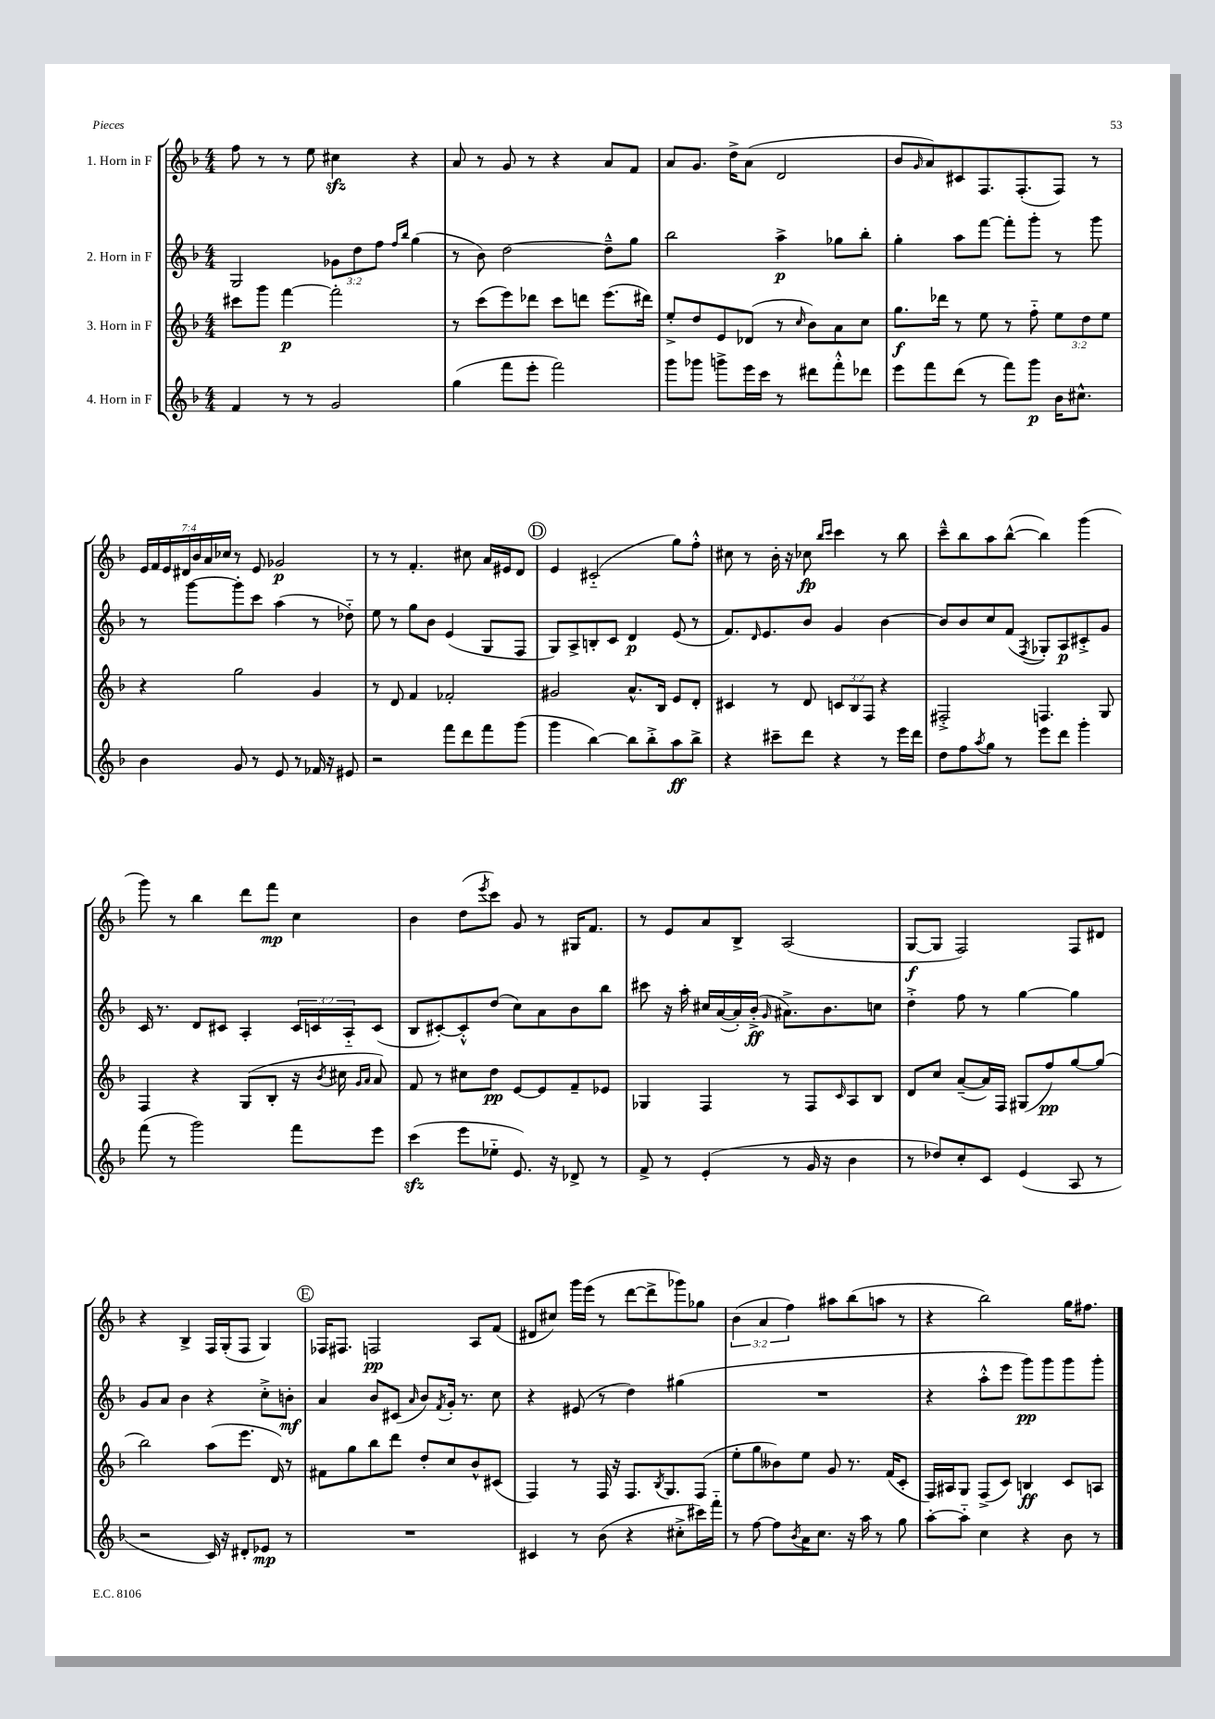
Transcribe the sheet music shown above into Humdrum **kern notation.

**kern	**kern	**kern	**kern
*staff4	*staff3	*staff2	*staff1
*clefG2	*clefG2	*clefG2	*clefG2
*k[b-]	*k[b-]	*k[b-]	*k[b-]
*M4/4	*M4/4	*M4/4	*M4/4
4f	8ccc#	2G	8ff
.	8ggg	.	8r
8r	[4fff	.	8r
8r	.	.	8ee
2g	2fff']	12g-	4cc#
.	.	12dd	.
.	.	12ff	.
.	.	16qqff	.
.	.	16qqbb-	.
.	.	(4gg	4r
=	=	=	=
(4gg	8r	8r	8a
.	(8ccc	8b-)	8r
8fff	8eee)	[2dd	8g
8eee'	8ddd-	.	8r
2fff)	8ccc	.	4r
.	8ddd	.	.
.	(8.eee	8dd~^^]	8a
.	.	8gg	8f
.	16ddd#)	.	.
=	=	=	=
8ggg	8ee'^	2bb-	8a
8ggg-	8dd	.	8.g
8ggg^	8e	.	.
.	.	.	16dd^
16eee	(8d-	.	(8a
16ccc	.	.	.
8r	8r	4aa^	2d
.	16qqcc	.	.
8ddd#	8b-)	.	.
8fff'^^	8a	8gg-	.
8ddd-	8cc	8bb-'	.
=	=	=	=
8eee	8.gg	4gg'	8b-
.	.	.	16qqg
8fff	.	.	8a)
.	16ddd-	.	.
(8ddd	8r	8aa	8c#
8r	8ee	[8fff	8.F
8fff)	8r	8fff']	.
.	.	.	(8.F'
8ggg	8ff'~	8ggg'	.
16b-	12ee	8r	8F)
8.cc#^^	.	.	.
.	12dd	.	.
.	.	8ggg	8r
.	12ee	.	.
=	=	=	=
4b-	4r	8r	28e
.	.	.	28f
.	.	.	28e
.	.	.	28d#
.	.	[8ggg	.
.	.	.	28b-
.	.	.	28a
.	.	.	28cc-
8g	2gg	8ggg']	8r
8r	.	8ccc	8e
8e	.	(4aa	2g-
8r	.	.	.
16f-	4g	8r	.
16r	.	.	.
8e#	.	8dd-'~)	.
=	=	=	=
2r	8r	8ee	8r
.	8d	8r	8r
.	4f	8gg	4.f'
.	.	8b-	.
8fff	2f-'	(4e	.
8ddd	.	.	8cc#
8fff	.	8G	16a
.	.	.	16e#
(8ggg	.	8F	8d
=	=	=	=
4ggg	2g#	8G)	4e
.	.	8A^	.
[4bb-)	.	8B'	(2c#'~
.	.	8c	.
8bb-]	8.a^^	4d	.
8bb-'^	.	.	.
.	16B-	.	.
8aa	8e	(8e	8gg)
8bb-^	8d'	8r	8ff'^^
=	=	=	=
4r	4c#	8.f)	8cc#
.	.	.	8r
.	.	16qqd	.
.	.	8.e	.
8ccc#~	8r	.	16b-'
.	.	.	16r
8ddd	8d	8b-	8cc-
.	.	.	16qqbb-
.	.	.	16qqccc
4r	12c	4g	4ccc
.	12B-	.	.
.	12F	.	.
8r	4r	[4b-	8r
16eee	.	.	8bb-
16ddd	.	.	.
=	=	=	=
8dd	2F#'^	8b-]	8ccc~^^
8ff	.	8b-	8bb-
8qaa	.	.	.
8gg	.	8cc	8aa
8r	.	(8f	([8bb-^^
.	.	8qF	.
8eee	4.F	8G-')	4bb-])
8ddd	.	8A	.
4ggg'	.	8c#'^	(4ggg
.	8G	8g	.
=	=	=	=
(8fff	4F	16c	8ggg)
.	.	8.r	.
8r	.	.	8r
2ggg)	4r	8d	4bb-
.	.	8c#	.
.	(8G	4A'	8ddd
.	8B-'	.	8fff
8fff	16r	24c#	4cc
.	.	24c	.
.	8qb-	.	.
.	16cc#	.	.
.	.	24A'~	.
.	16qqg	.	.
.	16qqa	.	.
8eee	8a)	(8c	.
=	=	=	=
(4ccc	8f	8B-	4b-
.	8r	[8c#')	.
8eee	8cc#	8c#'^^]	(8dd
.	.	.	8qeee
8ee-'~	8dd	(8dd	8ccc)
8.e)	[8e	8cc)	8g
.	8e]	8a	8r
16r	.	.	.
8d-^	8f~	8b-	16G#
.	.	.	8.f
8r	8e-	8bb-	.
=	=	=	=
8f^	4G-	8ccc#	8r
8r	.	16r	8e
.	.	16aa'	.
(4e'	4F	16cc#	8a
.	.	([16a	.
.	.	16a'])	8B-^
.	.	(16b-'^	.
.	.	16qqg	.
8r	8r	8.a#^)	(2A
16g	8F	.	.
16r	.	8.b-	.
.	16qqc	.	.
4b-	8A	.	.
.	8B-	8cc	.
=	=	=	=
8r	8d	4dd'^	[8G
8dd-)	8cc	.	8G]
8cc'	([8a~	8ff	2F)
8c	16a])	8r	.
.	16F	.	.
(4e	(8G#	[4gg	.
.	8ff)	.	.
8A	[8gg	4gg]	8F
8r	(8gg]	.	8d#
=	=	=	=
2r	2bb-)	8g	4r
.	.	8a	.
.	.	4b-	4B-^
16c)	(8aa	4r	16F
16r	.	.	(16G'
8d#'	8.eee	.	8F
8e-	.	8cc'^	4G)
.	16d)	.	.
8r	8r	8b'	.
=	=	=	=
1r	8f#	4a	16F-
.	.	.	8.F#
.	8gg	.	.
.	8bb-	8b-	2F
.	8ddd	(8c#	.
.	.	16qqa	.
.	8dd'	8b-)	.
.	.	8qf	.
.	8cc	16g'	.
.	.	8.r	.
.	8b-^^	.	8A
.	(8c#	8cc	(8f
=	=	=	=
4c#	4F)	4r	8d#
.	.	.	8cc#)
8r	8r	(8e#	16ggg
.	.	.	(16eee
(8b-	16F	8r	8r
.	16r	.	.
4r	8.F	4dd)	[8ddd
.	.	.	8ddd^]
.	8qB-	.	.
.	8.G	.	.
8cc#'^	.	(4gg#	8ggg-)
16ccc#)	(8F	.	8gg-
16fff'~	.	.	.
=	=	=	=
8r	8ee'	1r	(6b-
[8ff	8gg	.	.
.	.	.	6a
8ff]	8b--)	.	.
.	.	.	6ff)
8qb-	.	.	.
16a	8ee	.	.
8.cc	.	.	.
.	8g	.	8aa#
16r	8.r	.	(8bb-
16aa	.	.	.
8r	.	.	8aa
.	(16f	.	.
8gg	8c'	.	8r
=	=	=	=
[8aa'	16F)	4r	4r
.	16A#	.	.
8aa'~]	8G	.	.
4cc	(8F^	8aa'^^	2bb-)
.	8c)	8eee	.
4r	4B	8ggg)	.
.	.	8ggg	.
8b-	8c	8ggg	16gg
.	.	.	8.ff#
8r	8A	8ggg'	.
==	==	==	==
*-	*-	*-	*-
